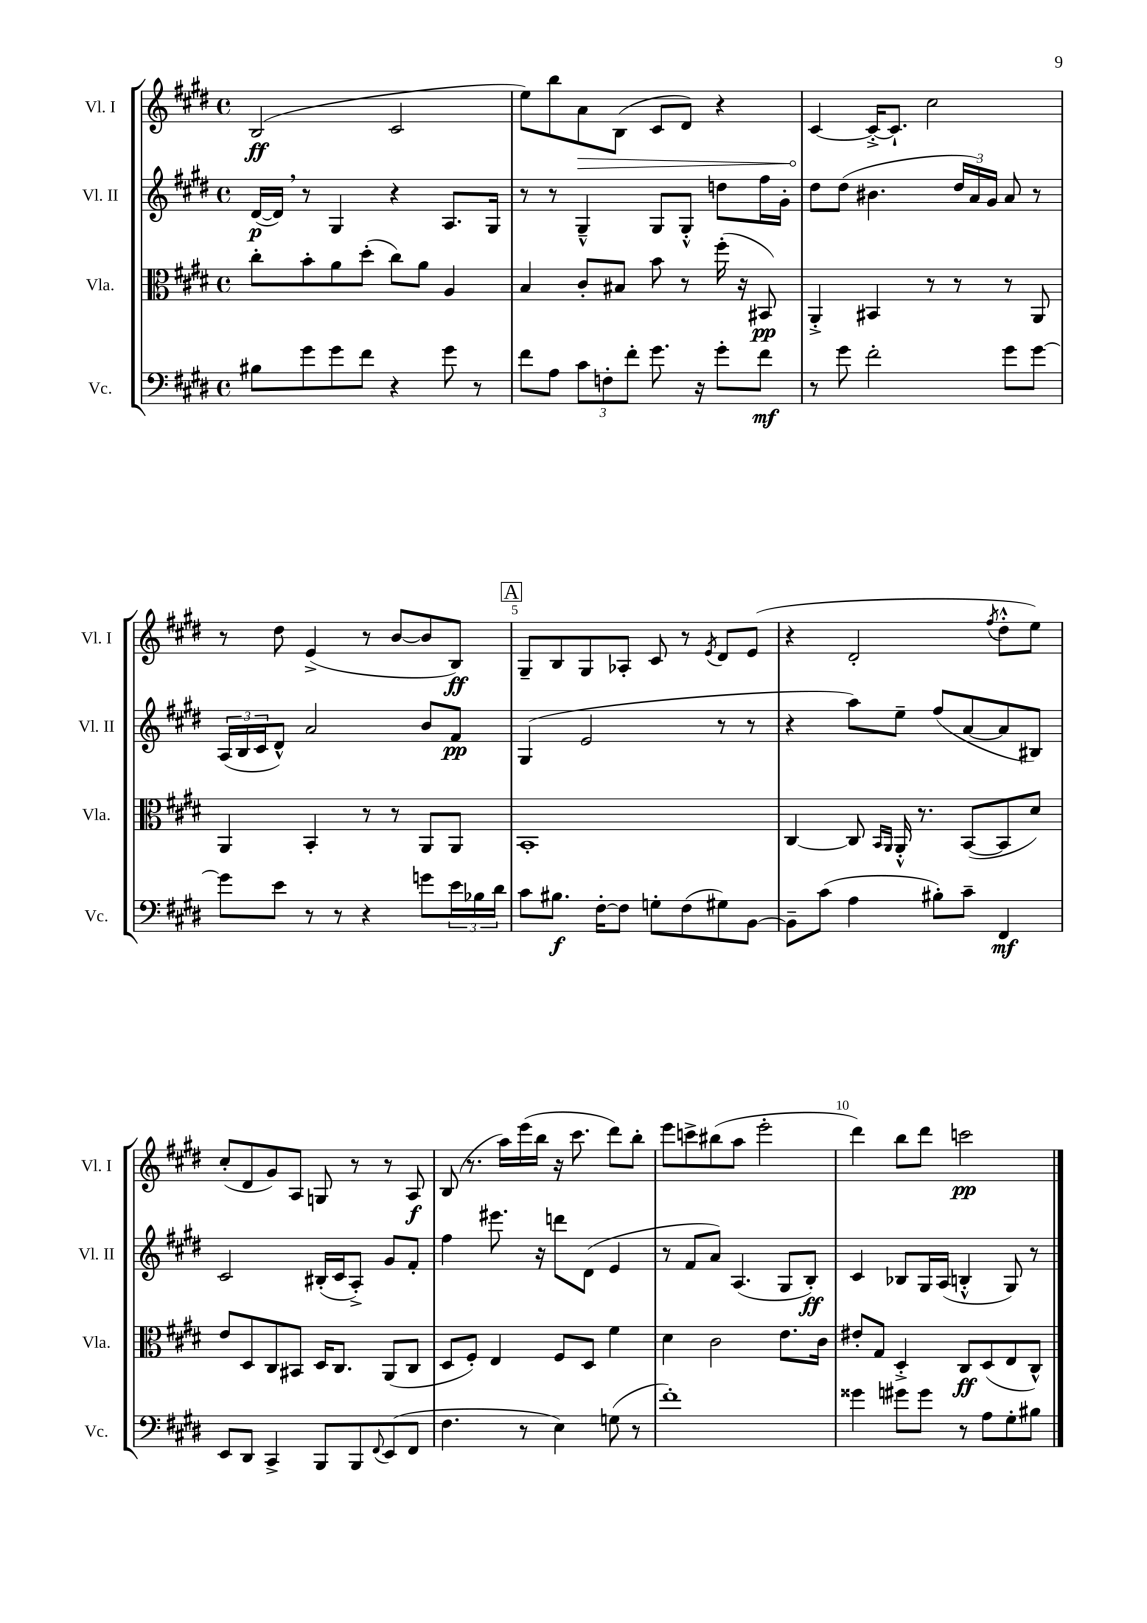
<<
\new StaffGroup <<
\new Staff = "s0" \with { instrumentName = "Vl. I" shortInstrumentName = "Vl. I" } {
    \clef treble \key e \major \defaultTimeSignature \time 4/4
    b2\ff( cis'2 |
    e''8) b''8 \once \override Hairpin.circled-tip = ##t a'8\> b8( cis'8 dis'8) r4 |
    cis'4~\! cis'16~-.-> cis'8.-! cis''2 |
    r8 dis''8 e'4->( r8 b'8~ b'8 b8\ff) |
    \mark \markup { \box "A" } gis8-- b8 gis8 aes8-. cis'8 r8 \acciaccatura { e'8 } dis'8 e'8( |
    r4 dis'2-. \acciaccatura { fis''8 } dis''8-.-^ e''8) |
    cis''8-.( dis'8 gis'8) a8 g8 r8 r8 a8\f |
    b8( r8. a''16) e'''16( b''16 r16 cis'''8. dis'''8) b''8-. |
    e'''8 c'''8-> bis''8( a''8 e'''2-. |
    dis'''4) b''8 dis'''8 c'''2\pp \bar "|." |
}
\new Staff = "s1" \with { instrumentName = "Vl. II" shortInstrumentName = "Vl. II" } {
    \clef treble \key e \major \defaultTimeSignature \time 4/4
    dis'16~\p( dis'16) \breathe r8 gis4 r4 a8. gis16 |
    r8 r8 gis4---^ gis8 gis8-.-^ d''8 fis''16 gis'16-. |
    dis''8 dis''8( bis'4. \tuplet 3/2 { dis''16 a'16) gis'16 } a'8 r8 |
    \tuplet 3/2 { a16( b16 cis'16 } dis'8-^) a'2 b'8 fis'8\pp |
    \mark \markup { \box "A" } gis4( e'2 r8 r8 |
    r4 a''8) e''8-- fis''8( a'8~ a'8 bis8) |
    cis'2 bis16-.( cis'16 a8-.->) gis'8 fis'8-. |
    fis''4 eis'''8. r16 d'''8 dis'8( e'4 |
    r8 fis'8 a'8) a4.( gis8 b8-.\ff) |
    cis'4 bes8 gis16 a16( b4-.-^ gis8) r8 \bar "|." |
}
\new Staff = "s2" \with { instrumentName = "Vla." shortInstrumentName = "Vla." } {
    \clef alto \key e \major \defaultTimeSignature \time 4/4
    cis''8-. b'8-. a'8 dis''8-.( cis''8) a'8 a4 |
    b4 cis'8-. bis8 b'8 r8 fis''16-.( r16 bis,8\pp) |
    a,4-.-> bis,4 r8 r8 r8 a,8 |
    a,4 b,4-. r8 r8 a,8 a,8 |
    \mark \markup { \box "A" } b,1-. |
    cis4~ cis8 \grace { b,16 a,16 } a,16-.-^ r8. b,8~( b,8 dis'8) |
    e'8 dis8 cis8 bis,8 dis16 cis8. a,8( cis8 |
    dis8 fis8-.) e4 fis8 dis8 fis'4 |
    dis'4 cis'2 e'8. cis'16 |
    eis'8-. gis8 dis4-.-> cis8\ff dis8( e8 cis8-^) \bar "|." |
}
\new Staff = "s3" \with { instrumentName = "Vc." shortInstrumentName = "Vc." } {
    \clef bass \key e \major \defaultTimeSignature \time 4/4
    bis8 gis'8 gis'8 fis'8 r4 gis'8 r8 |
    fis'8 a8 \tuplet 3/2 { cis'8 f8-. fis'8-. } gis'8. r16 gis'8-. fis'8\mf |
    r8 gis'8 fis'2-. gis'8 gis'8~ |
    gis'8 e'8 r8 r8 r4 g'8 \tuplet 3/2 { e'16 bes16 dis'16 } |
    \mark \markup { \box "A" } cis'8 bis8.\f fis16~-. fis8 g8-. fis8( gis8) b,8~ |
    b,8-- cis'8( a4 bis8-.) cis'8-- fis,4\mf |
    e,8 dis,8 cis,4-> b,,8 b,,8 \appoggiatura { fis,8 } e,8( fis,8 |
    fis4. r8 e4) g8( r8 |
    fis'1-.) |
    gisis'4 gis'8 gis'8 r8 a8 gis8-. bis8 \bar "|." |
}
>>
>>
\layout { \context { \Score \override BarNumber.break-visibility = ##(#f #t #t) barNumberVisibility = #(every-nth-bar-number-visible 5) } }
